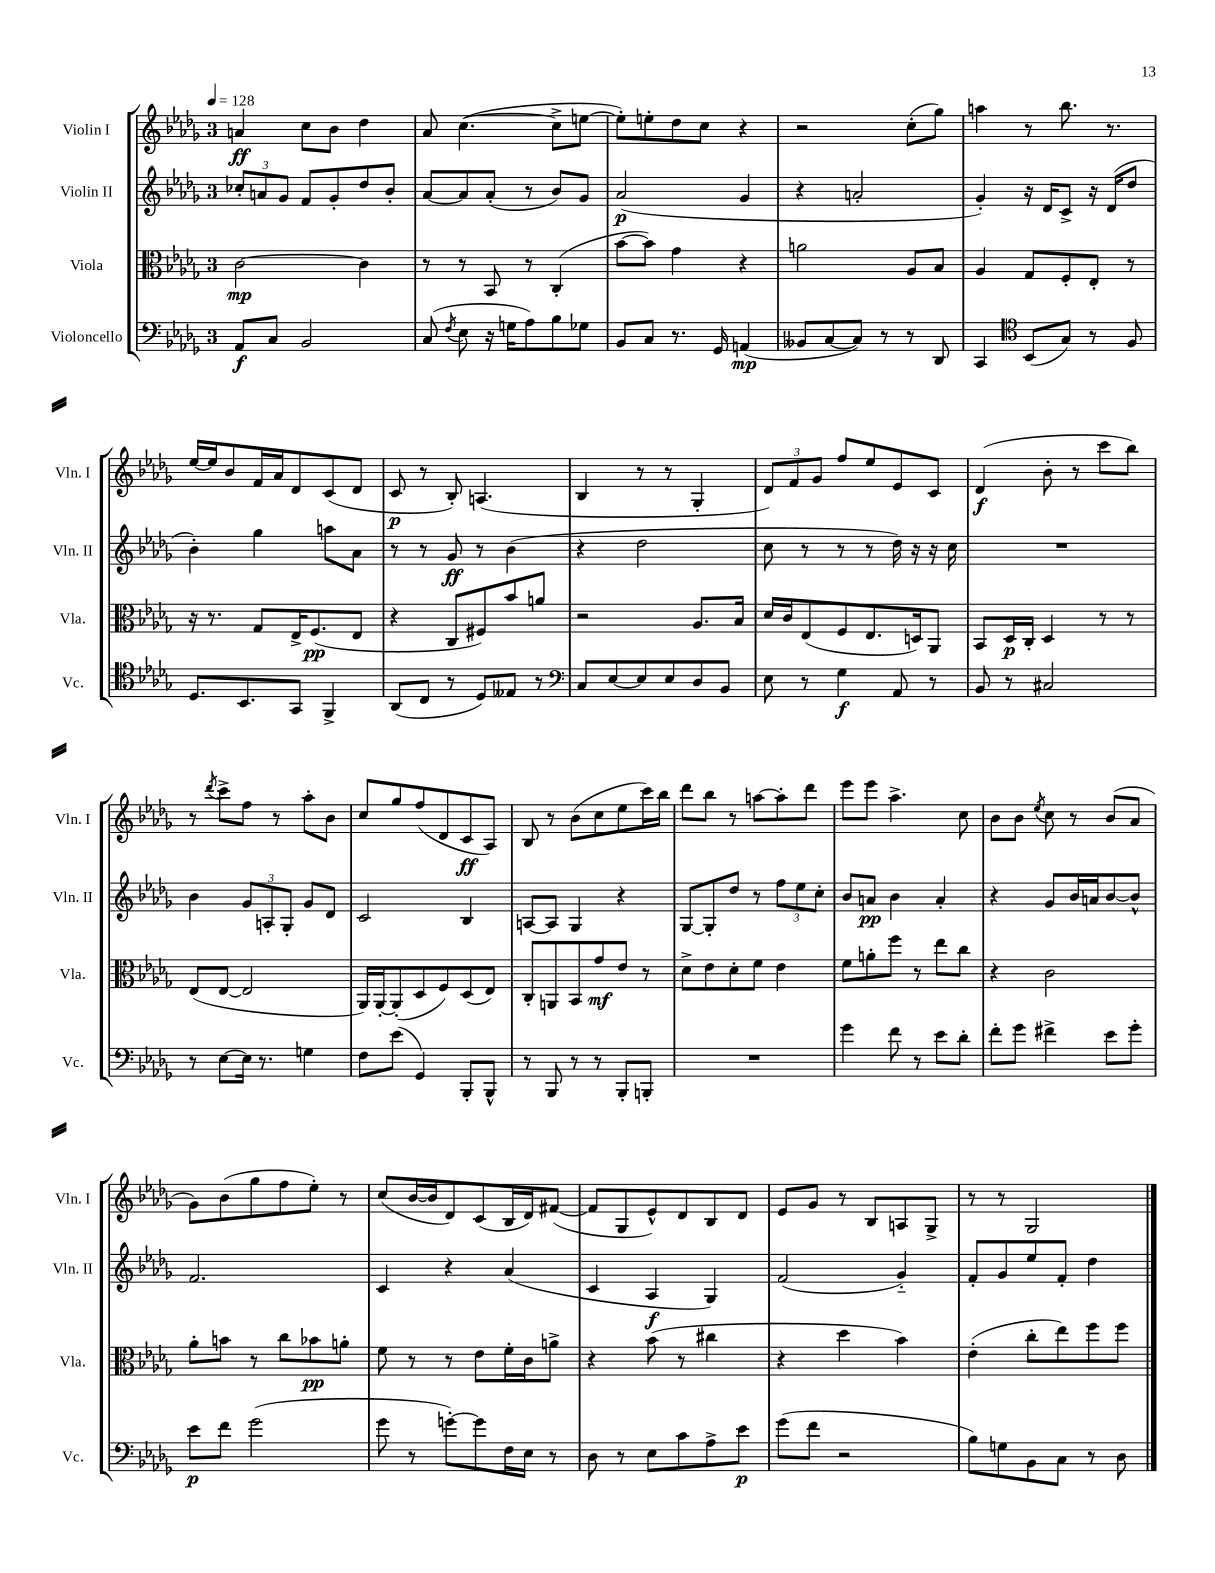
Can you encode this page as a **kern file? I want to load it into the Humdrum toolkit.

**kern	**kern	**kern	**kern
*staff4	*staff3	*staff2	*staff1
*clefF4	*clefC3	*clefG2	*clefG2
*k[b-e-a-d-g-]	*k[b-e-a-d-g-]	*k[b-e-a-d-g-]	*k[b-e-a-d-g-]
*M3/4	*M3/4	*M3/4	*M3/4
*MM128	*MM128	*MM128	*MM128
8AA-	[2c	12cc-'	4a
.	.	12a	.
8C	.	.	.
.	.	12g-	.
2BB-	.	8f	8cc
.	.	8g-'	8b-
.	4c]	8dd-	4dd-
.	.	8b-'	.
=	=	=	=
(8C	8r	[8a-	8a-
8qF	.	.	.
8E-	8r	8a-]	([4.cc
16r	8BB-	(8a-'	.
16G	.	.	.
8A-)	8r	8r	.
8B-	(4C'	8b-)	8cc^]
8G-	.	8g-	[8ee
=	=	=	=
8BB-	[8b-	(2a-	8ee'])
8C	8b-])	.	8ee'
8.r	4g-	.	8dd-
.	.	.	8cc
16GG-	.	.	.
(4AA	4r	4g-	4r
=	=	=	=
8BB--	2a	4r	2r
[8C	.	.	.
8C])	.	2a'	.
8r	.	.	.
8r	8A-	.	(8cc'
8DD-	8B-	.	8gg-)
=	=	=	=
4CC	4A-	4g-')	4aa
*clefC4	*	*	*
(8BB-	8G-	16r	8r
.	.	16d-	.
8G-)	8F'	8c^	8.bb-
8r	8E-'	16r	.
.	.	(16d-	8.r
8F	8r	8dd-	.
=	=	=	=
8.D-	16r	4b-')	[16ee-
.	8.r	.	16ee-]
.	.	.	8b-
8.BB-	.	.	.
.	8G-	4gg-	16f
.	.	.	16a-
8GG-	16E-^	.	8d-
.	(8.F	.	.
4FF^	.	8aa	(8c
.	8E-	8a-	8d-
=	=	=	=
(8AA-	4r	8r	8c
8C	.	8r	8r
8r	8C	8g-	8B-')
8D-)	8F#)	8r	(4.A
8E--	8b-	(4b-	.
8r	8a	.	.
=	=	=	=
*clefF4	*	*	*
8C	2r	4r	4B-
[8E-	.	.	.
8E-]	.	2dd-	8r
8E-	.	.	8r
8D-	8.A-	.	4G-'
8BB-	.	.	.
.	16B-	.	.
=	=	=	=
8E-	16d-	8cc	12d-)
.	16c	.	.
.	.	.	12f
8r	(8E-	8r	.
.	.	.	12g-
4G-	8F	8r	8ff
.	8.E-	8r	8ee-
8AA-	.	16dd-)	8e-
.	16D)	16r	.
8r	8AA-	16r	8c
.	.	16cc	.
=	=	=	=
8BB-	8BB-	2.r	(4d-
8r	16D-	.	.
.	16C'	.	.
2C#	4D-	.	8b-'
.	.	.	8r
.	8r	.	8ccc
.	8r	.	8bb-)
=	=	=	=
8r	(8E-	4b-	8r
.	.	.	8qddd-
[8E-	[8E-	.	8ccc^
16E-]	2E-]	12g-	8ff
8.r	.	.	.
.	.	12A'	.
.	.	.	8r
.	.	12G-'	.
4G	.	8g-	8aa-'
.	.	8d-	8b-
=	=	=	=
8F	16AA-)	2c	8cc
.	[16AA-'	.	.
(8e-	(8AA-']	.	8gg-
4GG-)	8D-	.	(8ff
.	8F)	.	8d-
8BBB-'	(8D-	4B-	8c
8BBB-^^	8E-)	.	8A-)
=	=	=	=
8r	8C'	[8A	8B-
8BBB-	8AA	8A]	8r
8r	8BB-	4G-	(8b-
8r	8g-	.	8cc
8BBB-'	8e-	4r	8ee-
8BBB'	8r	.	16ccc)
.	.	.	16bb-
=	=	=	=
2.r	8d-^	[8G-	8ddd-
.	8e-	8G-']	8bb-
.	8d-'	8dd-	8r
.	8f	8r	[8aa
.	4e-	12ff	8aa']
.	.	12ee-	.
.	.	.	8ddd-
.	.	12cc'	.
=	=	=	=
4g-	8f	8b-	8eee-
.	8a'	8a	8eee-
8f	8ff	4b-	4.aa-^
8r	8r	.	.
8e-	8ee-	4a'	.
8d-'	8cc	.	8cc
=	=	=	=
8f'	4r	4r	8b-
8g-	.	.	8b-
.	.	.	8qee-
4f#^	2c	8g-	8cc
.	.	16b-	8r
.	.	16a	.
8e-	.	[8b-	(8b-
8g-'	.	8b-^^]	8a-
=	=	=	=
8e-	8a-'	2.f	8g-)
8f	8b	.	(8b-
(2g-	8r	.	8gg-
.	8cc	.	8ff
.	8b-	.	8ee-')
.	8a'	.	8r
=	=	=	=
8g-	8f	4c	(8cc
8r	8r	.	[16b-
.	.	.	16b-]
[8g')	8r	4r	8d-)
8g]	8e-	.	(8c
16F	16f'	(4a-	16B-
16E-	16c	.	16d-)
8r	8a^	.	([8f#
=	=	=	=
8D-	4r	4c	8f#]
8r	.	.	8G-
8E-	(8b-	4A-	8e-^^)
8c	8r	.	8d-
8A-^	4cc#	4G-)	8B-
8e-	.	.	8d-
=	=	=	=
(8g-	4r	(2f	8e-
8f	.	.	8g-
2r	4dd-	.	8r
.	.	.	8B-
.	4b-)	4g-'~)	8A
.	.	.	8G-^
=	=	=	=
8B-)	(4e-'	8f'	8r
8G	.	8g-	8r
8BB-	8cc'	8ee-	2G-
8C	8ee-)	8f'	.
8r	8ff	4dd-	.
8D-	8ff	.	.
==	==	==	==
*-	*-	*-	*-
